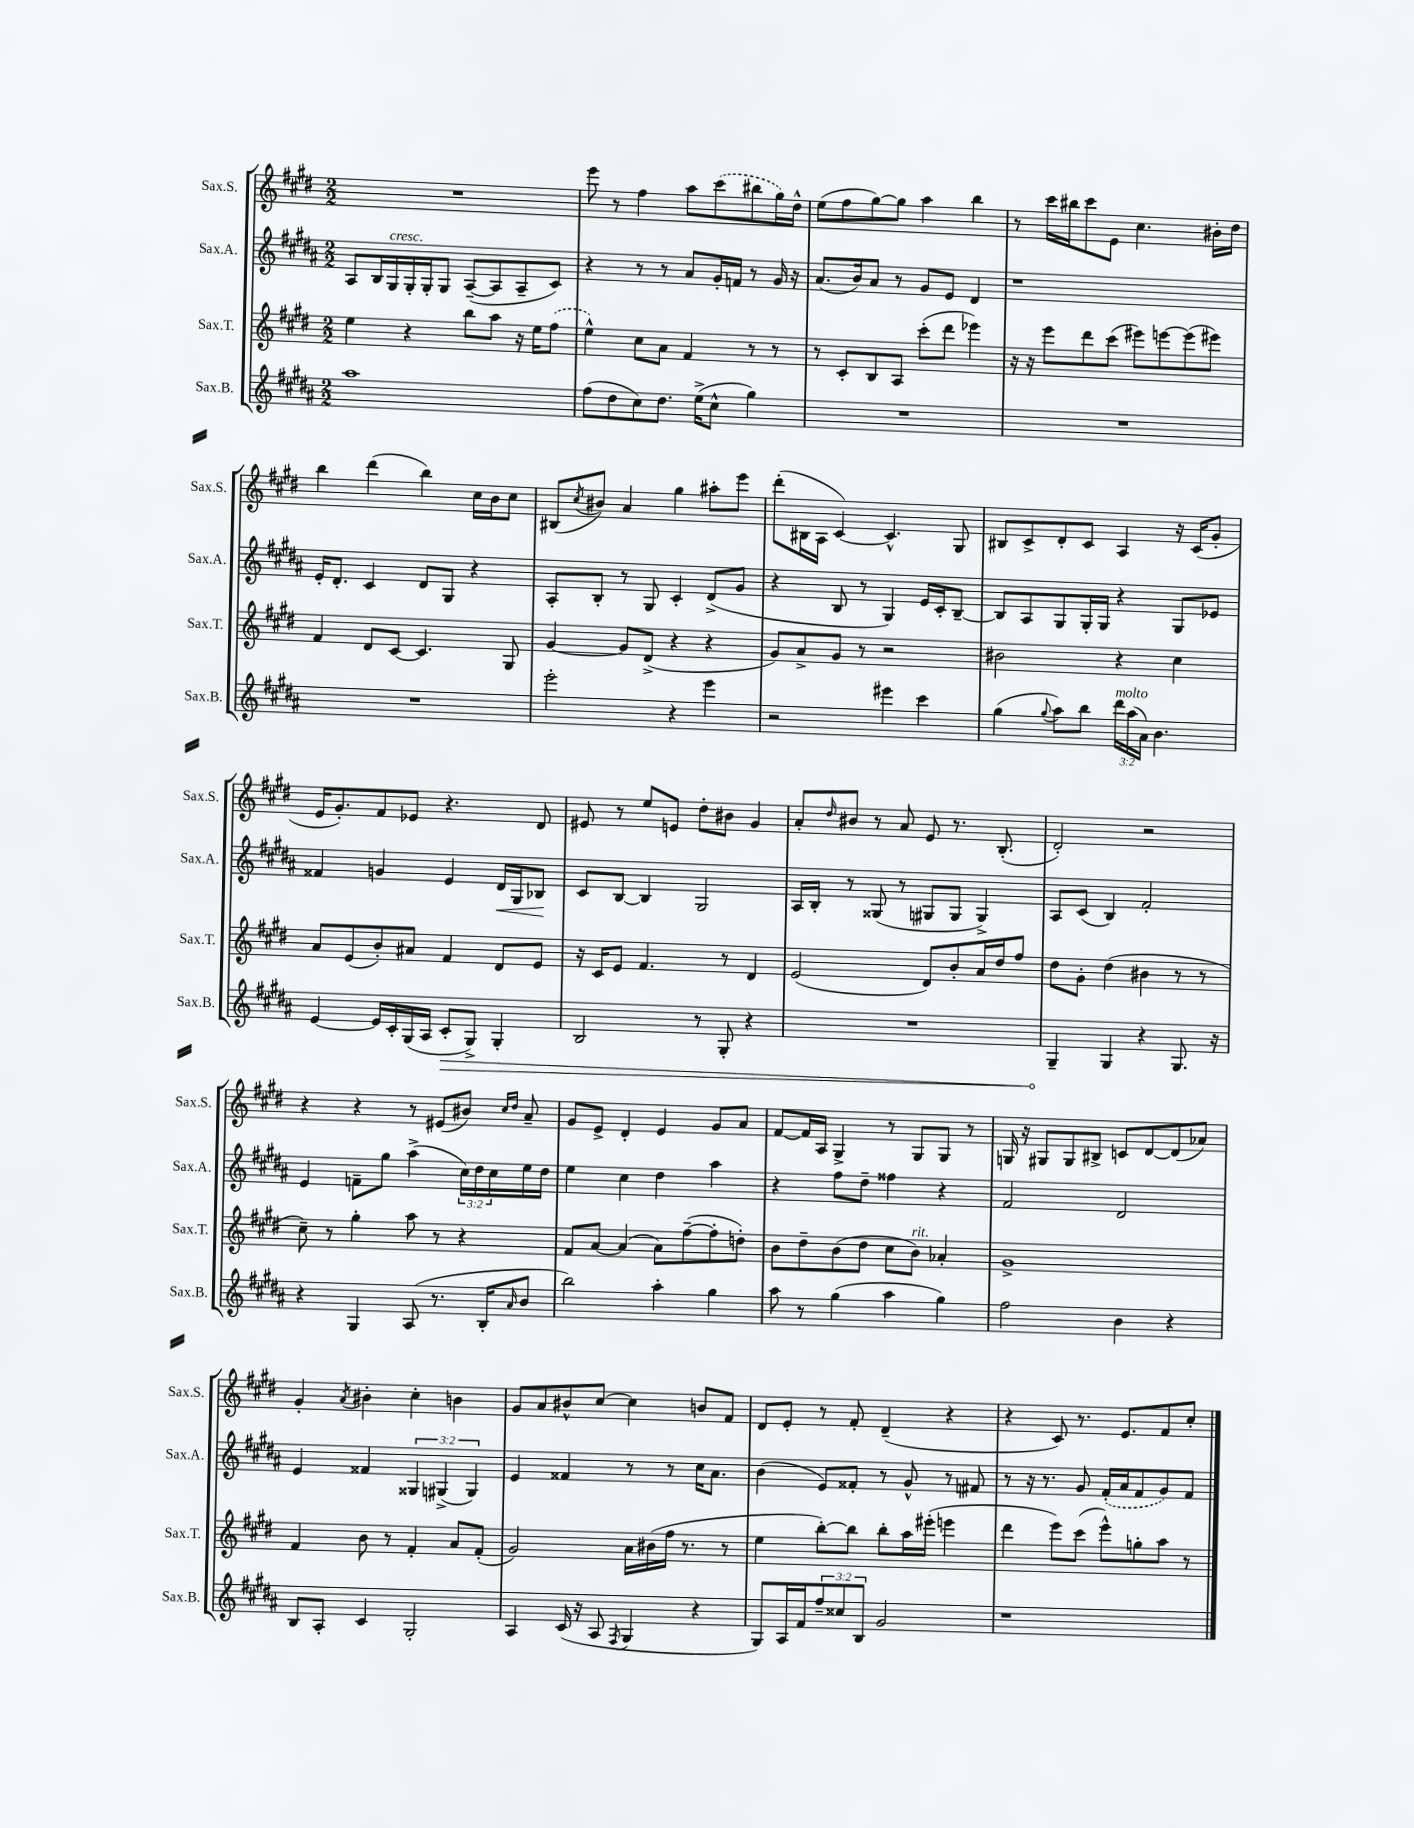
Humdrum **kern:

**kern	**dynam	**kern	**kern	**dynam	**kern
*part4	*part4	*part3	*part2	*part2	*part1
*staff4	*staff4	*staff3	*staff2	*staff2	*staff1
*I"Sax.B.	*	*I"Sax.T.	*I"Sax.A.	*	*I"Sax.S.
*I'Sax.B.	*	*I'Sax.T.	*I'Sax.A.	*	*I'Sax.S.
*clefG2	*	*clefG2	*clefG2	*	*clefG2
*k[f#c#g#d#a#]	*	*k[f#c#g#d#]	*k[f#c#g#d#a#]	*	*k[f#c#g#d#]
*M2/2	*	*M2/2	*M2/2	*	*M2/2
=7	=7	=7	=7	=7	=7
1aa#	.	4ee\	8A#/L	.	1r
.	.	.	16B/L	.	.
!	!	!	!LO:TX:a:i:t=cresc.	!	!
.	.	.	16G#/	.	.
.	.	4r	16G#'/	.	.
.	.	.	16G#'/J	.	.
.	.	.	8G#/J	.	.
.	.	8bb\L	([8A#~/L	.	.
.	.	8aa\J	8A#/]	.	.
.	.	16r	8A#~/	.	.
.	.	16ee\KL	.	.	.
.	.	(8ff#\J	8c#/J)	.	.
=8	=8	=8	=8	=8	=8
(8ff#\L	.	4ee^^\)	4r	.	8eee\
8dd#\	.	.	.	.	8r
8cc#\)	.	8cc#\L	8r	.	4ff#\
8.dd#\J	.	8a\J	8r	.	.
.	.	4f#/	8a#/L	.	8aa\L
(16ee^\KL	.	.	.	.	.
8cc#^^\J	.	.	16g#'/L	.	(8ccc#\
.	.	.	16fn/JJ	.	.
4gg#\)	.	8r	8r	.	8bb#X\
.	.	8r	16g#/	.	16gg#\L)
.	.	.	16r	.	16dd#^^\JJ
=9	=9	=9	=9	=9	=9
1r	.	8r	(8.a#/L	.	(8ee\L
.	.	8c#'/L	.	.	8ff#\
.	.	.	16b/k)	.	.
.	.	8B/	8a#/J	.	[8gg#\)
.	.	8A/J	8r	.	8gg#\J]
.	.	(8ccc#'\L	8g#/L	.	4aa\
.	.	8ddd#\J	8e/J	.	.
.	.	4eee-X\)	4d#/	.	4bb\
=10	=10	=10	=10	=10	=10
1r	.	16r	1r	.	8r
.	.	16r	.	.	.
.	.	8eee\L	.	.	16ccc#\LL
.	.	.	.	.	16bb#X\J
.	.	8ddd#\	.	.	8ccc#\
.	.	(8ccc#\J	.	.	8e\J
.	.	8eee#X\L)	.	.	4.cc#\
.	.	[8eeen\	.	.	.
.	.	(8eee\]	.	.	.
.	.	8eee#X\J)	.	.	16b#X'\LL
.	.	.	.	.	16dd#\JJ
!!LO:LB:g=z
=11	=11	=11	=11	=11	=11
1r	.	4f#/	16e'/KL	.	4bb\
.	.	.	8.d#'/J	.	.
.	.	8d#/L	4c#/	.	(4ddd#\
.	.	[8c#/J	.	.	.
.	.	4.c#/]	8d#/L	.	4bb\)
.	.	.	8G#/J	.	.
.	.	.	4r	.	16cc#\LL
.	.	.	.	.	16b\J
.	.	8G#/	.	.	8cc#\J
=12	=12	=12	=12	=12	=12
2eee'\	.	[4g#/	8A#'/L	.	(8B#X/L
.	.	.	.	.	8qcc#/
.	.	.	8B'/J	.	8b#X/J)
.	.	8g#/L]	8r	.	4a/
.	.	(8d#^/J	8G#/	.	.
4r	.	4r	4c#'/	.	4gg#\
4eee\	.	4r	(8d#^/L	.	8aa#X'\L
.	.	.	8g#/J	.	8eee\J
=13	=13	=13	=13	=13	=13
2r	.	8g#/L)	4r	.	(8ddd#'\L
.	.	8a^/	.	.	16B#X\L
.	.	.	.	.	16A\JJ
.	.	8g#/J	8B/	.	[4c#/)
.	.	8r	8r	.	.
4eee#X\	.	2r	4G#/)	.	4.c#^^/]
4ccc#\	.	.	16e/LL	.	.
.	.	.	16c#'/J	.	.
.	.	.	[8B~/J	.	8G#/
=14	=14	=14	=14	=14	=14
(4gg#\	.	2b#X\	8B/L]	.	8B#X/L
.	.	.	8A#/	.	8c#^/
8qqgg#/	.	.	.	.	.
8aa#\L)	.	.	8G#/	.	8d#'/
8bb\J	.	.	16G#'/L	.	8c#/J
.	.	.	16G#/JJ	.	.
!LO:TX:a:i:t=molto	!	!	!	!	!
24ddd#\LL	.	4r	4r	.	4A/
(24aa#\	.	.	.	.	.
24a#\JJ)	.	.	.	.	.
4.b\	.	.	.	.	.
.	.	4cc#\	8G#/L	.	16r
.	.	.	.	.	(16c#/KL
.	.	.	8e-X/J	.	8g#'/J
!!LO:LB:g=z
=15	=15	=15	=15	=15	=15
[4e/	.	8a/L	4f##X/	.	16e/KL
.	.	.	.	.	8.g#'/)
.	.	(8e/	.	.	.
16e/LL]	.	8b'/)	4gn/	.	8f#/
16c#'/	.	.	.	.	.
(16G#/	.	8a#X/J	.	.	8e-X/J
16A#/JJ	.	.	.	.	.
!	!LO:HP:b	!	!	!	!
8c#'/L	>	4f#/	4e/	.	4.r
8G#^/J)	.	.	.	.	.
!	!	!	!	!LO:HP:b	!
4G#'/	.	8d#/L	16d#/LL	<	.
.	.	.	16G#/J	.	.
.	.	8e/J	8B-X/J	.	8d#/
.	.	.	.	[	.
=16	=16	=16	=16	=16	=16
2B/	.	16r	8c#/L	.	8e#X/
.	.	16c#/KL	.	.	.
.	.	8e/J	[8B/J	.	8r
.	.	4.f#/	4B/]	.	8ee/L
.	.	.	.	.	8en/J
8r	.	.	2G#/	.	8dd#'\L
8G#'/	.	8r	.	.	8b#X\J
4r	.	4d#/	.	.	4g#/
=17	=17	=17	=17	=17	=17
1r	.	(2e/	16A#/LL	.	8a'/L
.	.	.	16B'/JJ	.	.
.	.	.	.	.	16qqdd#/
.	.	.	8r	.	8b#X/J
.	.	.	(8G##X/	.	8r
.	.	.	8r	.	8a/
.	.	8d#/L)	8G#X/L	.	8e/
.	.	8b'/	8G#/J	.	8.r
.	.	16a/L	4G#^/)	.	.
.	.	16dd#/J	.	.	(8.B'/
.	.	8ff#/J	.	.	.
=18	=18	=18	=18	=18	=18
4G#~/	.	8dd#\L	8A#/L	.	2d#'/)
.	.	8g#'\J	(8c#/J	.	.
4G#/	]	(4dd#\	4B/)	.	.
4r	.	4b#X\	2f#'/	.	2r
8.G#/	.	8r	.	.	.
.	.	8r	.	.	.
16r	.	.	.	.	.
!!LO:LB:g=z
=19	=19	=19	=19	=19	=19
4r	.	8cc#~\)	4e/	.	4r
.	.	8r	.	.	.
4G#/	.	4gg#'\	8fn~\L	.	4r
.	.	.	8gg#\J	.	.
(8A#/	.	8aa\	(4aa#^\	.	8r
8.r	.	8r	.	.	(8e#X/L
.	.	4r	24cc#\LL)	.	8b#X/J)
.	.	.	24dd#\	.	.
16B'/KL	.	.	.	.	.
.	.	.	24cc#\	.	.
.	.	.	.	.	16qqcc#/LL
16qqa#/	.	.	.	.	16qqdd#/JJ
8b/J	.	.	16ee\	.	8a~/
.	.	.	16dd#\JJ	.	.
=20	=20	=20	=20	=20	=20
2bb\)	.	8f#/L	4ee\	.	8g#/L
.	.	[8a/J	.	.	8e^/J
.	.	(4a/]	4cc#\	.	4d#'/
4aa#'\	.	8a\L)	4dd#\	.	4e/
.	.	([8ff#~\	.	.	.
4gg#\	.	8ff#'\]	4aa#\	.	8g#/L
.	.	8ddn'\J)	.	.	8a/J
=21	=21	=21	=21	=21	=21
8aa#\	.	8b\L	4r	.	[8f#/L
8r	.	8dd#~\	.	.	16f#/L]
.	.	.	.	.	16A/JJ
(4gg#\	.	(8b\	8ff#\L	.	4G#^/
.	.	8dd#\J	8dd#~\J	.	.
4aa#\	.	8cc#\L	4ff##X\	.	8r
!	!	!LO:TX:a:i:t=rit.	!	!	!
.	.	8b\J)	.	.	8G#/L
4gg#\)	.	4a-X'/	4r	.	8G#/J
.	.	.	.	.	8r
=22	=22	=22	=22	=22	=22
2ff#\	.	1g#^	2f#/	.	16Gn/
.	.	.	.	.	16r
.	.	.	.	.	8G#X/L
.	.	.	.	.	8G#/
.	.	.	.	.	8B#X^/J
4b\	.	.	2d#/	.	8cn/L
.	.	.	.	.	[8d#/
4r	.	.	.	.	(8d#/]
.	.	.	.	.	8a-X/J)
!!LO:LB:g=z
=23	=23	=23	=23	=23	=23
8B/L	.	4f#/	4e/	.	4g#'/
8A#'/J	.	.	.	.	.
.	.	.	.	.	8qa/
4c#/	.	8b\	4f##X/	.	4b#X'\
.	.	8r	.	.	.
2G#'/	.	4f#'/	6G##X/	.	4cc#'\
.	.	.	(6G#X^/	.	.
.	.	8a/L	.	.	4bn\
.	.	.	6G#/)	.	.
.	.	(8f#'/J	.	.	.
=24	=24	=24	=24	=24	=24
4A#/	.	2g#/)	4e/	.	8g#/L
.	.	.	.	.	8a/
(16c#/	.	.	4f##X/	.	8b#X^^/
16r	.	.	.	.	.
8A#/	.	.	.	.	[8cc#/J
8qF#/	.	.	.	.	.
4G#/	.	16a\LL	8r	.	4cc#\]
.	.	(16b#X\	.	.	.
.	.	16ff#\JJ	8r	.	.
.	.	8.r	.	.	.
4r	.	.	16cc#\KL	.	8bn/L
.	.	.	8.a#\J	.	.
.	.	8r	.	.	8f#/J
=25	=25	=25	=25	=25	=25
8G#/L)	.	4ee\	(4b\	.	8d#/L
16A#/L	.	.	.	.	8e'/J
16f#/J	.	.	.	.	.
12ff#~/	.	[8bb'\L)	8e/L)	.	8r
12cc##X/	.	.	.	.	.
.	.	8bb\J]	8f##X'/J	.	8f#'/
12B/J	.	.	.	.	.
2g#/	.	8bb'\L	8r	.	(4d#~/
.	.	16aa\L	8g#^^/	.	.
.	.	(16eee#X'\JJ	.	.	.
.	.	4eeen\	8r	.	4r
.	.	.	8f#X/	.	.
=26	=26	=26	=26	=26	=26
1r	.	4ddd#\	8r	.	4r
.	.	.	16r	.	.
.	.	.	8.r	.	.
.	.	8eee\L)	.	.	8c#/)
.	.	(8ccc#\J	8g#/	.	8.r
.	.	8eee^^\L)	(16f#'/LL	.	.
.	.	.	16a#/J	.	8.e/L
.	.	8ggn'\	8f#/	.	.
.	.	8aa\J	8g#/)	.	8f#/
.	.	8r	8f#/J	.	8cc#'/J
==	==	==	==	==	==
*-	*-	*-	*-	*-	*-
